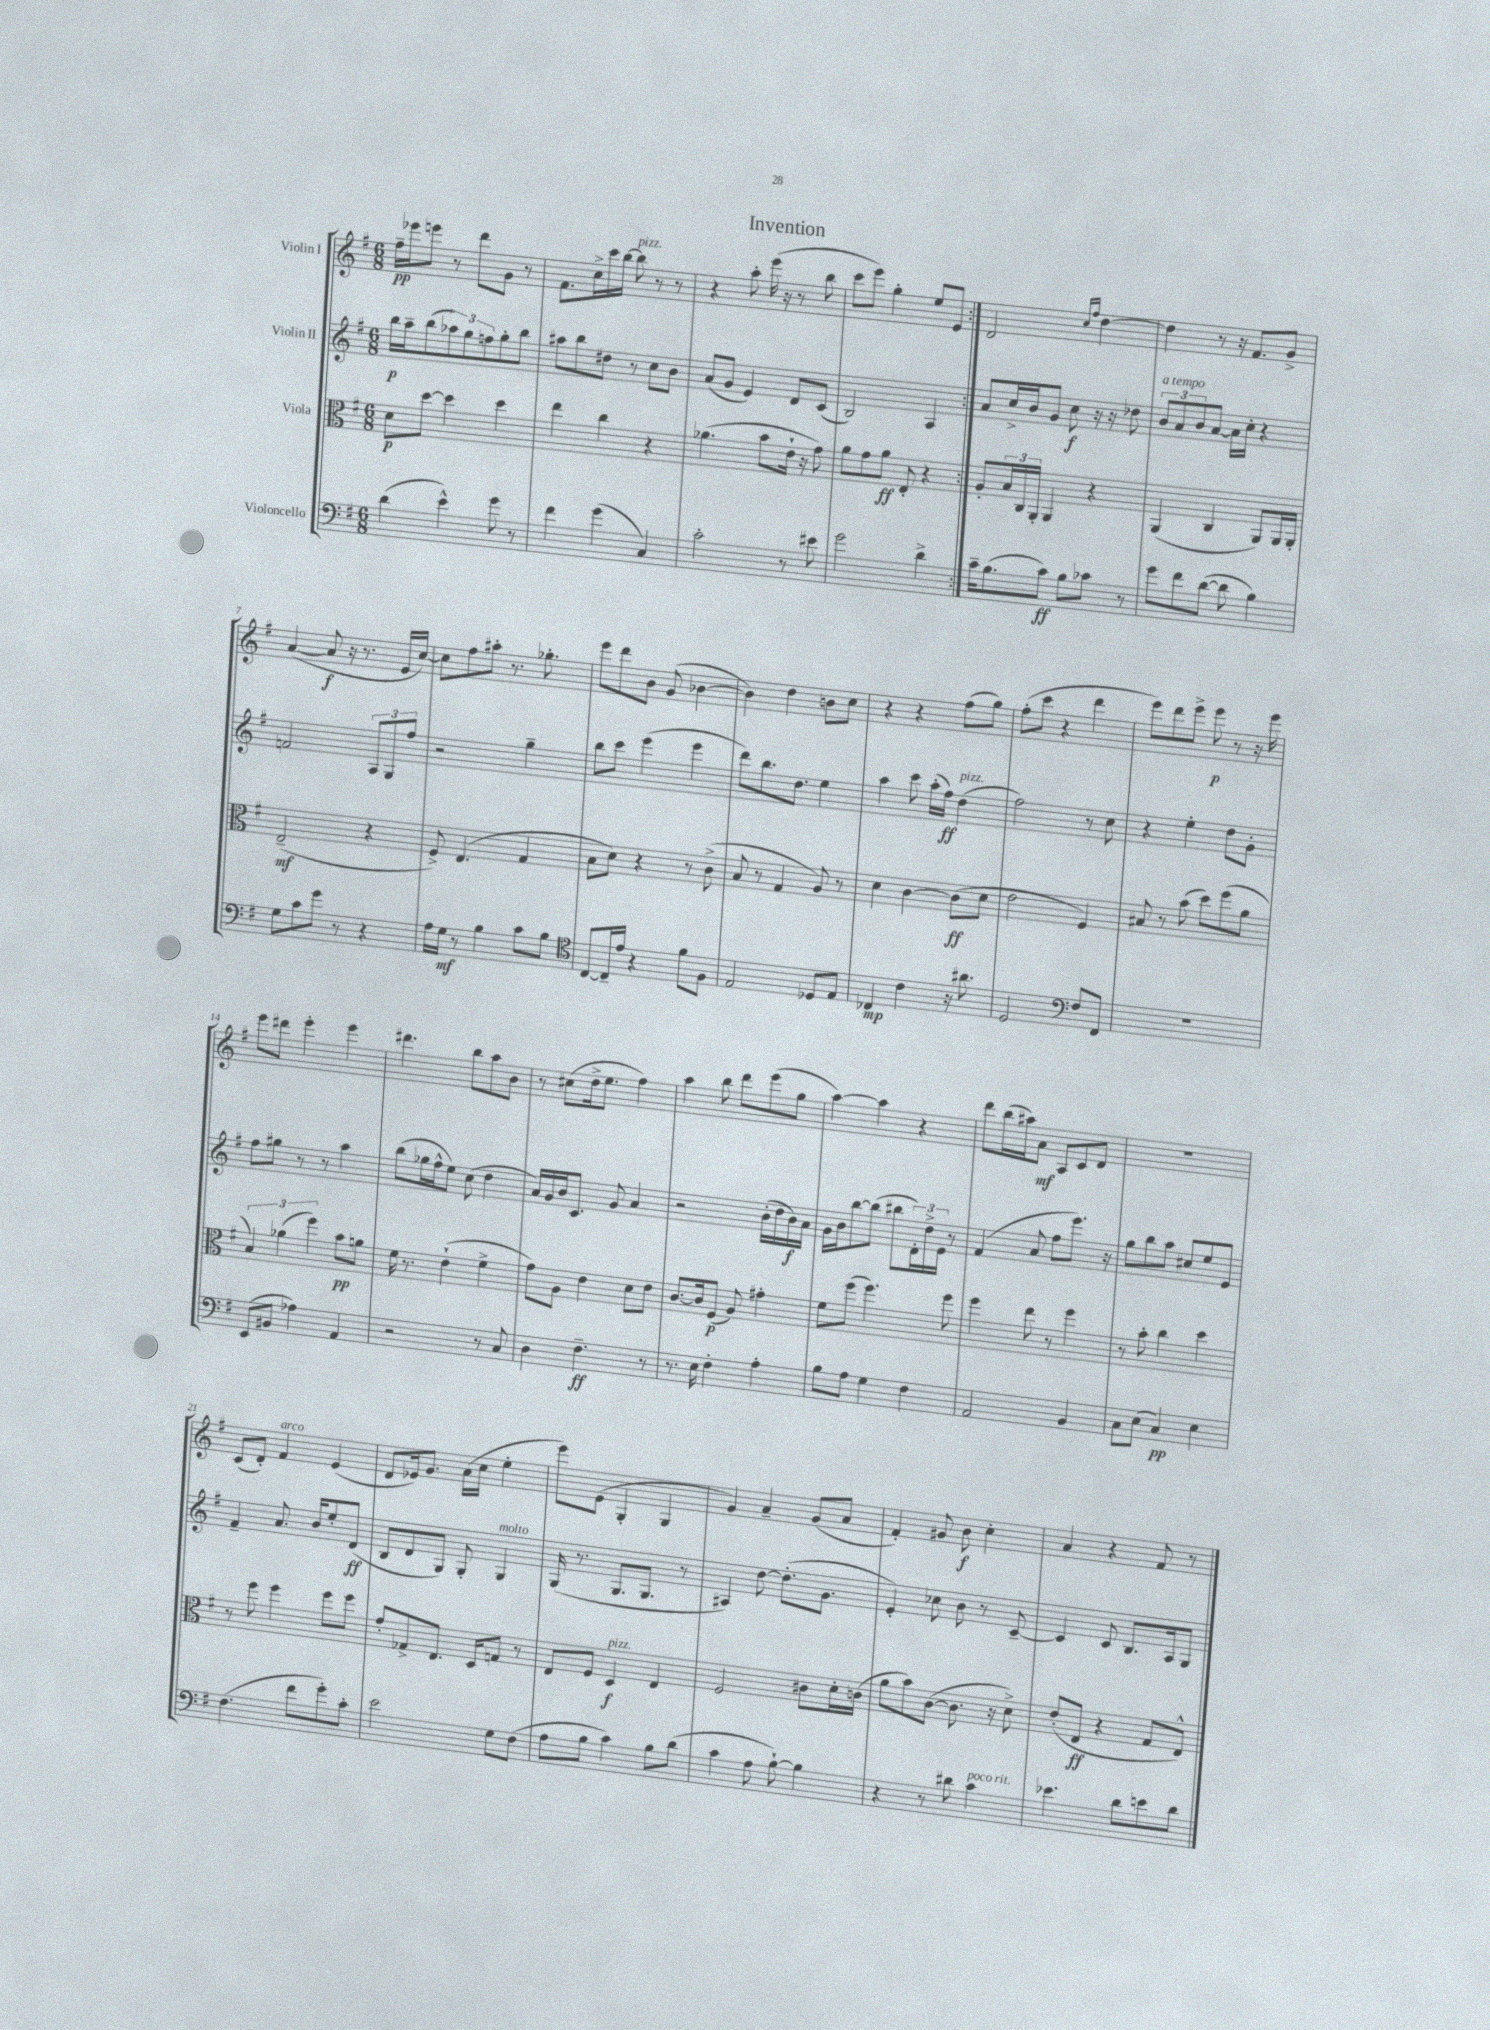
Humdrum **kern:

**kern	**dynam	**kern	**dynam	**kern	**dynam	**kern	**dynam
*part4	*part4	*part3	*part3	*part2	*part2	*part1	*part1
*staff4	*staff4	*staff3	*staff3	*staff2	*staff2	*staff1	*staff1
*I"Violoncello	*	*I"Viola	*	*I"Violin II	*	*I"Violin I	*
*clefF4	*	*clefC3	*	*clefG2	*	*clefG2	*
*k[f#]	*	*k[f#]	*	*k[f#]	*	*k[f#]	*
*M6/8	*	*M6/8	*	*M6/8	*	*M6/8	*
=1	=1	=1	=1	=1	=1	=1	=1
(4d\	.	8d\L	p	16bb\LL	p	16ff#~\LL	pp
.	.	.	.	16aa~\J	.	16eee-X\J	.
.	.	[8dd\J	.	(8bb\	.	8eeen\J	.
4e^^\)	.	4dd\]	.	12aa-X\)	.	8r	.
.	.	.	.	12gg\	.	.	.
.	.	.	.	.	.	8ddd\L	.
.	.	.	.	12ffn\	.	.	.
8g\	.	4dd\	.	8gg'\	.	8g\J	.
8r	.	.	.	8bb\J	.	8r	.
=2	=2	=2	=2	=2	=2	=2	=2
4f#\	.	4ee\	.	8aa#X\L	.	8.f#\L	.
.	.	.	.	8bb\	.	.	.
.	.	.	.	.	.	16cc^\L	.
(4g\	.	4cc\	.	8dd#X\J	.	16ccc\	.
.	.	.	.	.	.	[16bb\JJ	.
!	!	!	!	!	!	!LO:TX:a:i:t=pizz.	!
.	.	.	.	8r	.	8bb\]	.
4C/)	.	4r	.	8cc\L	.	8r	.
.	.	.	.	8b\J	.	8r	.
=3	=3	=3	=3	=3	=3	=3	=3
2c'\	.	(4.a-X\	.	(8a/L	.	4r	.
.	.	.	.	8g/J	.	.	.
.	.	.	.	4e/)	.	8aa'\	.
.	.	8b\L	.	.	.	(16eee\	.
.	.	.	.	.	.	16r	.
8r	.	16e`\Jk	.	8d/L	.	8r	.
.	.	16r	.	.	.	.	.
8e#X\	.	8g\)	.	(8c/J	.	8bb\	.
=4	=4	=4	=4	=4	=4	=4	=4
2g\	.	8a\L	.	2B/)	.	8ccc\L	.
.	.	8g\	.	.	.	8eee\J)	.
.	.	8a\J	ff	.	.	4gg'\	.
.	.	8E'/	.	.	.	.	.
4d^\	.	4r	.	4A/	.	8ee/L	.
.	.	.	.	.	.	8e/J	.
=5:|!	=5:|!	=5:|!	=5:|!	=5:|!	=5:|!	=5:|!	=5:|!
16c~\KL	.	8A'/L	.	8a/L	.	2d/	.
(8.B\	.	.	.	.	.	.	.
.	.	24B/L	.	16cc^/L	.	.	.
.	.	24C/	.	.	.	.	.
.	.	.	.	16b/J	.	.	.
.	.	24AA'/JJ	.	.	.	.	.
8c\J)	ff	4AA/	.	8g/J	.	.	.
8B\L	.	.	.	8cc\	f	.	.
.	.	.	.	.	.	16qqcc/LL	.
.	.	.	.	.	.	16qqff#/JJ	.
8c-X\J	.	4r	.	16r	.	[4dd\	.
.	.	.	.	16r	.	.	.
8r	.	.	.	8dd-X\	.	.	.
=6	=6	=6	=6	=6	=6	=6	=6
!	!	!	!	!LO:TX:a:i:t=a tempo	!	!	!
8g\L	.	(4AA/	.	12b/L	.	4dd\]	.
.	.	.	.	12a/	.	.	.
8f#\	.	.	.	.	.	.	.
.	.	.	.	12b/	.	.	.
([8d\J	.	4C/	.	[8a/J	.	8r	.
8d\]	.	.	.	16a\LL]	.	16r	.
.	.	.	.	16cc'\JJ	.	8.f#/L	.
4B\)	.	8AA/L)	.	4r	.	.	.
.	.	16AA/L	.	.	.	8g^/J	.
.	.	16AA'/JJ	.	.	.	.	.
!!LO:LB:g=z
=7	=7	=7	=7	=7	=7	=7	=7
8G\L	.	(2E~/	mf	2fn/	.	([4a/	.
8c\	.	.	.	.	.	.	.
8g\J	.	.	.	.	.	8a/]	f
8r	.	.	.	.	.	16r	.
.	.	.	.	.	.	8.r	.
4r	.	4r	.	12A/L	.	.	.
.	.	.	.	12G/	.	.	.
.	.	.	.	.	.	16e/LL	.
.	.	.	.	12ff#/J	.	.	.
.	.	.	.	.	.	[16cc/JJ)	.
=8	=8	=8	=8	=8	=8	=8	=8
16A\LL	.	8F#^/)	.	2r	.	8cc\L]	.
16G\JJ	mf	.	.	.	.	.	.
8r	.	(4.E/	.	.	.	8ff#\	.
4B\	.	.	.	.	.	8aa#X'\J	.
.	.	.	.	.	.	8.r	.
8c\L	.	4G/	.	4gg~\	.	.	.
.	.	.	.	.	.	8.gg-X'\	.
8B\J	.	.	.	.	.	.	.
=9	=9	=9	=9	=9	=9	=9	=9
*clefC4	*	*	*	*	*	*	*
[8C/L	.	8B\L	.	8bb\L	.	8eee\L	.
16C~/L]	.	8d\J)	.	8ccc\J	.	8ddd\	.
16e/JJ	.	.	.	.	.	.	.
4r	.	4r	.	(4eee\	.	8b\J	.
.	.	.	.	.	.	(8g/	.
8f#\L	.	8r	.	4eee\	.	[4b-X\	.
8F#\J	.	(8c^\	.	.	.	.	.
=10	=10	=10	=10	=10	=10	=10	=10
2E/	.	8B/	.	8ddd\L)	.	4b-\])	.
.	.	8r	.	8.bb\	.	.	.
.	.	4G/	.	.	.	4dd\	.
.	.	.	.	8.dd\J	.	.	.
8D-X/L	.	8A/)	.	4ee\	.	8bn\L	.
8E/J	.	8r	.	.	.	8cc\J	.
=11	=11	=11	=11	=11	=11	=11	=11
4C-X/	mp	4d\	.	4aa\	.	4r	.
4c\	.	[4c\	.	8ccc\	.	4r	.
.	.	.	.	(16aa'\LL	.	.	.
.	.	.	.	16ff#\JJ)	ff	.	.
!	!	!	!	!LO:TX:a:i:t=pizz.	!	!	!
16r	.	(8c\L]	ff	(4dd\	.	(8ff#\L	.
8.a#X\	.	.	.	.	.	.	.
.	.	8d\J	.	.	.	8gg\J)	.
=12	=12	=12	=12	=12	=12	=12	=12
2D/	.	2e\	.	2ff#\)	.	(8ff#'\L	.
.	.	.	.	.	.	8ccc\J	.
.	.	.	.	.	.	4r	.
*clefF4	*	*	*	*	*	*	*
8F#/L	.	4F#/)	.	8r	.	4ddd\	.
8FF#/J	.	.	.	8cc\	.	.	.
=13	=13	=13	=13	=13	=13	=13	=13
2.r	.	8B#X/	.	4r	.	8eee\L)	.
.	.	8r	.	.	.	8ddd\	.
.	.	(8b\	.	4ee'\	.	8eee^\J	.
.	.	8dd\L)	.	.	.	8eee\	p
.	.	(8ff#\	.	8dd\L	.	8r	.
.	.	8a\J	.	8g'\J	.	16r	.
.	.	.	.	.	.	16eee\	.
!!LO:LB:g=z
=14	=14	=14	=14	=14	=14	=14	=14
(8EE/L	.	6B/)	.	8ff#\L	.	8eee\L	.
8BB#X/J	.	.	.	8gg#X\J	.	8ddd#X\J	.
.	.	(6a-X\	.	.	.	.	.
4A-X\)	.	.	.	8r	.	4eee'\	.
.	.	6ff#\)	.	.	.	.	.
.	.	.	.	8r	.	.	.
4AA/	.	8b\L	pp	4aa\	.	4eee\	.
.	.	8an\J	.	.	.	.	.
=15	=15	=15	=15	=15	=15	=15	=15
2r	.	16f#\	.	(8bb\L	.	4.ddd#X\	.
.	.	8.r	.	.	.	.	.
.	.	.	.	16gg-X\L	.	.	.
.	.	.	.	16ff#^^\J	.	.	.
.	.	(4e`\	.	8ee\J)	.	.	.
.	.	.	.	(8cc\	.	8bb\L	.
8r	.	4f#^\	.	4dd\	.	8aa\	.
8C/	.	.	.	.	.	8b\J	.
=16	=16	=16	=16	=16	=16	=16	=16
4D\	.	8g\L)	.	16a/LL)	.	8r	.
.	.	.	.	16g/	.	.	.
.	.	8A\J	.	16b/J	.	(8cc#X\L	.
.	.	.	.	8.c/J	.	.	.
4.F#~\	ff	4e\	.	.	.	16dd^\k	.
.	.	.	.	.	.	8.ee\J	.
.	.	.	.	8g/	.	.	.
.	.	8d\L	.	4a/	.	4ff#\)	.
8r	.	8e\J	.	.	.	.	.
=17	=17	=17	=17	=17	=17	=17	=17
8.r	.	[8.c/L	.	2r	.	4aa\	.
16E\	.	16c/k]	.	.	.	.	.
4F#'\	.	(8F#/J	p	.	.	8bb\	.
.	.	8A/)	.	.	.	8ddd\L	.
4A'\	.	4g#X'\	.	(16b'\LL	.	(8eee\	.
.	.	.	.	16dd\	.	.	.
.	.	.	.	16b\)	f	8gg\J	.
.	.	.	.	16a\JJ	.	.	.
=18	=18	=18	=18	=18	=18	=18	=18
8B\L	.	8f#\L	.	16g\LL	.	[4aa\)	.
.	.	.	.	16b\J	.	.	.
8A\J	.	(8ff#\J	.	[8bb\	.	.	.
4G\	.	4.ff#\)	.	(8bb\J]	.	4aa\]	.
.	.	.	.	8bb#X\L	.	.	.
4F#\	.	.	.	24d'\L)	.	4r	.
.	.	.	.	24dd^\	.	.	.
.	.	.	.	24e\JJ	.	.	.
.	.	8ff#\	.	8r	.	.	.
=19	=19	=19	=19	=19	=19	=19	=19
2AA/	.	4ff#\	.	(4f#/	.	8ddd\L	.
.	.	.	.	.	.	(16bb\L	.
.	.	.	.	.	.	16aa#X\J)	.
.	.	8ee\	.	8a/	.	8a\J	mf
.	.	8r	.	8ff#\L	.	8A/L	.
4BB/	.	4ff#\	.	8.eee\J)	.	8c/	.
.	.	.	.	.	.	8d/J	.
.	.	.	.	16r	.	.	.
=20	=20	=20	=20	=20	=20	=20	=20
8C\L	.	8r	.	8gg\L	.	2.r	.
(8E\J	.	8b'\	.	8bb\	.	.	.
4C/)	pp	4cc\	.	8aa\J	.	.	.
.	.	.	.	8cc#X/L	.	.	.
4E\	.	4dd\	.	8ee/	.	.	.
.	.	.	.	8e/J	.	.	.
!!LO:LB:g=z
=21	=21	=21	=21	=21	=21	=21	=21
(4.F#\	.	8r	.	4f#~/	.	(8c/L	.
.	.	8ff#\	.	.	.	8d'/J)	.
!	!	!	!	!	!	!LO:TX:a:i:t=arco	!
.	.	4ff#\	.	8.a/	.	4f#/	.
8f#\L	.	.	.	.	.	.	.
.	.	.	.	16b/KL	.	.	.
8g'\)	.	8ff#\L	.	8ee'/	.	(4e/	.
8c'\J	.	8ff#\J	.	(8d/J	ff	.	.
=22	=22	=22	=22	=22	=22	=22	=22
2e\	.	8g'/L	.	8B/L	.	8d/L	.
.	.	8G-X^/	.	8d/	.	16e-X/k)	.
.	.	.	.	.	.	8.g/J	.
.	.	8.E/J	.	8G/J)	.	.	.
.	.	.	.	8G'/	.	(16a\LL	.
.	.	16D/KL	.	.	.	16cc\JJ	.
!	!	!	!	!LO:TX:a:i:t=molto	!	!	!
8G\L	.	8Gn/J	.	4G/	.	4ee'\	.
(8F#\J	.	8r	.	.	.	.	.
=23	=23	=23	=23	=23	=23	=23	=23
8A\L	.	8E/L	.	(16G/	.	8eee\L)	.
.	.	.	.	8.r	.	.	.
8B\J	.	8F#/J	.	.	.	(8e\J	.
!	!	!LO:TX:a:i:t=pizz.	!	!	!	!	!
4c\)	.	4D/	f	8.G/L	.	4G'/	.
.	.	.	.	8.G/J	.	.	.
8B\L	.	4E/	.	.	.	4G/	.
(8d\J	.	.	.	8r	.	.	.
=24	=24	=24	=24	=24	=24	=24	=24
4c\	.	2F#/	.	4A#X/)	.	4g/)	.
8A\	.	.	.	[8dd\	.	4a~/	.
[8B`\)	.	.	.	(8.dd'\L]	.	.	.
4B\]	.	8c#X\L	.	.	.	(8g/L	.
.	.	.	.	8.g\J	.	.	.
.	.	16d'\L	.	.	.	8a/J	.
.	.	(16cn\JJ	.	.	.	.	.
=25	=25	=25	=25	=25	=25	=25	=25
4r	.	8a\L	.	4e'/)	.	4f#'/)	.
.	.	8b\)	.	.	.	.	.
8r	.	([8c\J	.	8cc-X\	.	8g#X/	.
8d#X\	.	8.c\]	.	8b\	.	8b\	f
!LO:TX:a:i:t=poco rit.	!	!	!	!	!	!	!
4c\	.	.	.	8r	.	4cc'\	.
.	.	16r	.	.	.	.	.
.	.	8d^\)	.	[8c~/	.	.	.
=26	=26	=26	=26	=26	=26	=26	=26
4.e-X\	.	(8e'/L	.	4c/]	.	4a/	.
.	.	8E/J	ff	.	.	.	.
.	.	4r	.	8c/	.	4r	.
8d\L	.	.	.	8.B/L	.	.	.
8en\	.	8G/L	.	.	.	8f#/	.
.	.	.	.	16A/k	.	.	.
8d\J	.	8E^^/J)	.	8G/J	.	8r	.
==	==	==	==	==	==	==	==
*-	*-	*-	*-	*-	*-	*-	*-
